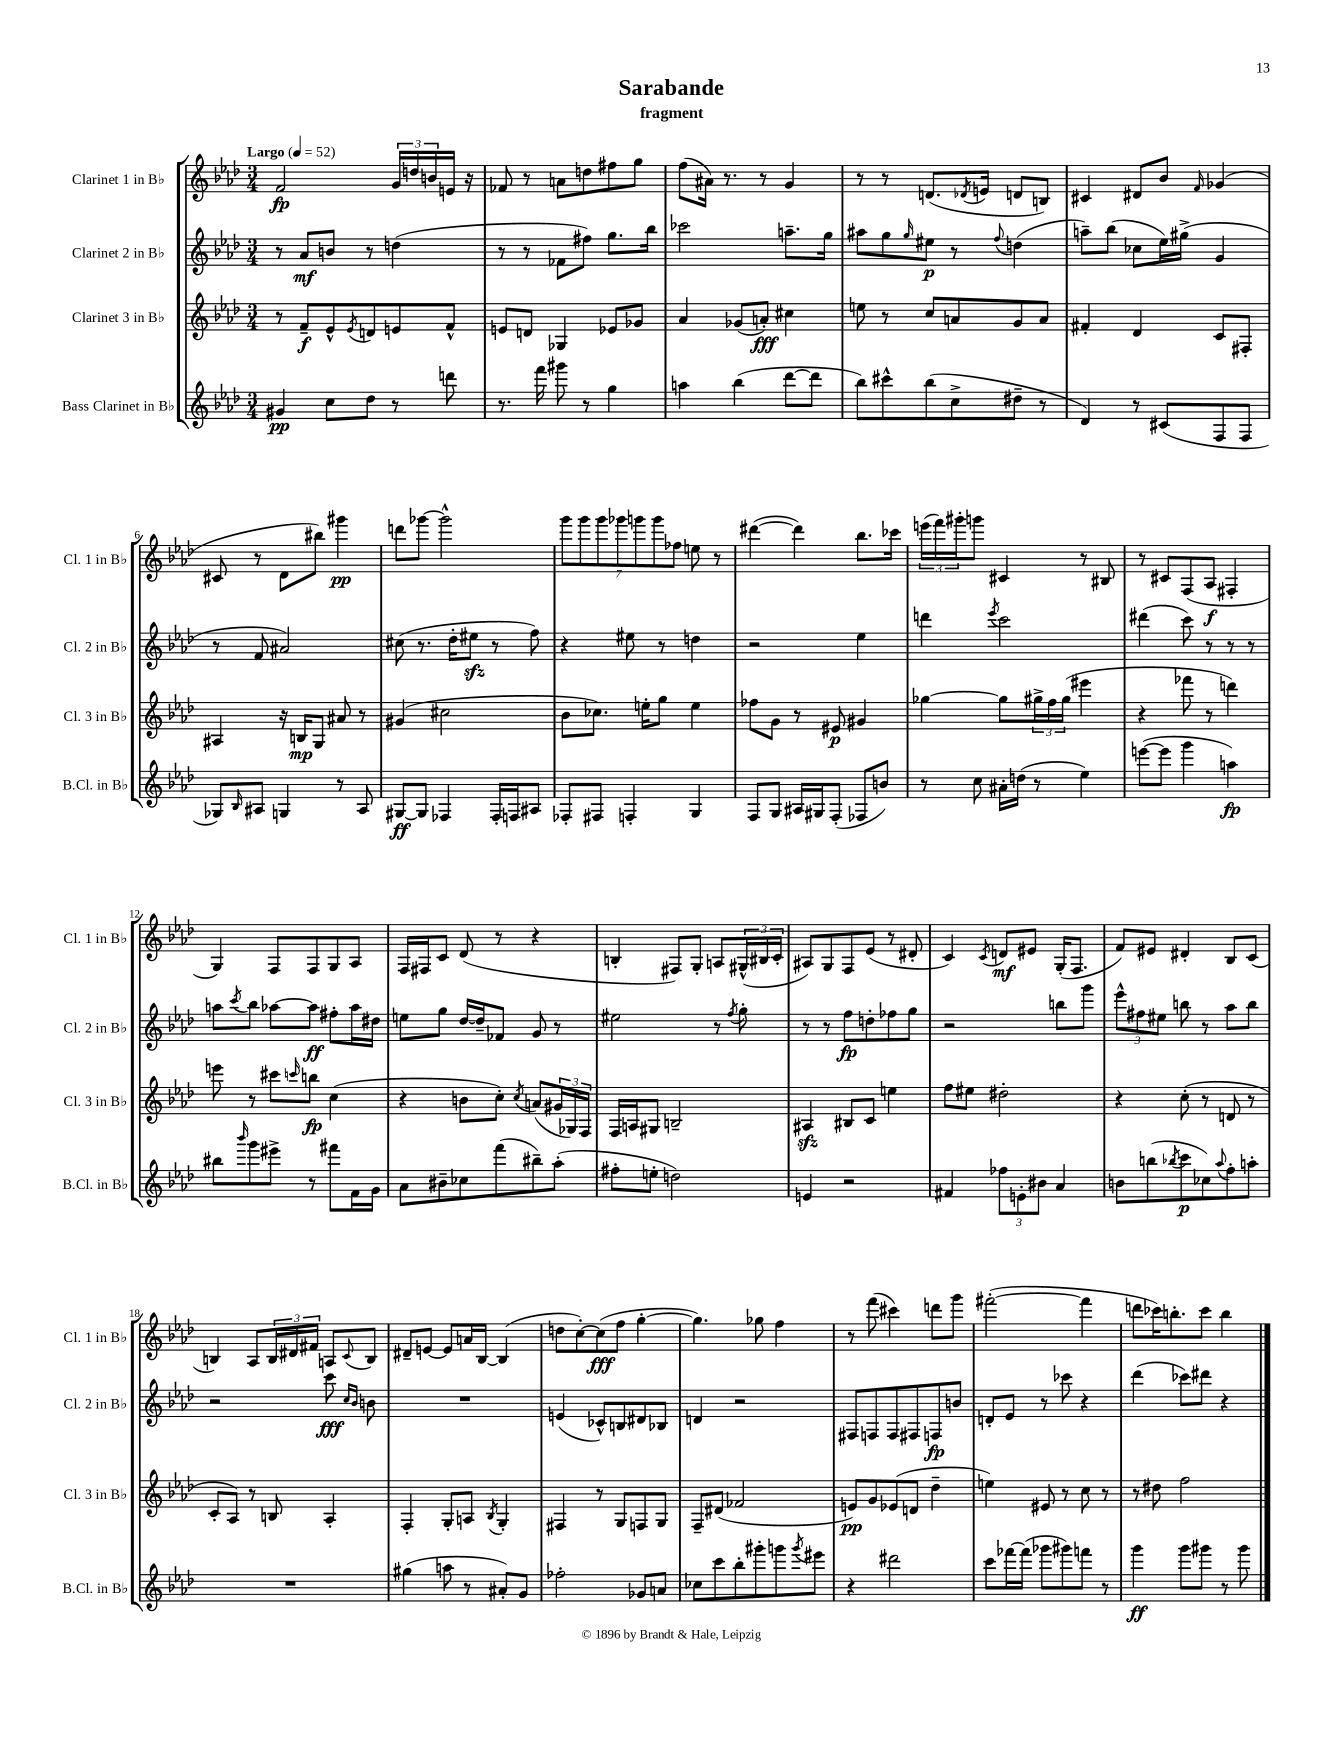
\header { title = "Sarabande" subtitle = "fragment" }
<<
\new StaffGroup <<
\new Staff = "s0" \with { instrumentName = "Clarinet 1 in Bb" shortInstrumentName = "Cl. 1 in Bb" } {
    \clef treble \key aes \major \numericTimeSignature \time 3/4 \tempo "Largo" 4 = 52
    f'2\fp \tuplet 3/2 { g'16 d''16 b'16 } e'16 r16 |
    fes'8 r8 a'8 d''8 fis''8 g''8 |
    f''8( ais'16) r8. r8 g'4 |
    r8 r8 d'8.( \acciaccatura { des'8 } e'16 d'8 b8) |
    cis'4 dis'8 bes'8 \grace { f'16 } ges'4( |
    cis'8 r8 des'8 bis''8) gis'''4\pp |
    d'''8 ges'''8~ ges'''2-^ |
    \tuplet 7/4 { g'''8 g'''8 g'''8 ges'''8 g'''8 g'''8 fes''8 } e''8 r8 |
    dis'''4~( dis'''4) bes''8. ces'''16 |
    \tuplet 3/2 { e'''16( f'''16) gis'''16-. } g'''8 cis'4 r8 bis8 |
    r8 cis'8 f8( aes8\f fis4-. |
    g4) f8 f8 g8 aes8 |
    f16 fis16 c'8 des'8( r8 r4 |
    b4-. fis8) g8-. a8 \tuplet 3/2 { gis16-^( bis16 c'16-. } |
    ais8) g8 f8 ees'8( r8 dis'8-. |
    c'4) \acciaccatura { c'8 } d'8\mf eis'8 g16-.( f8. |
    f'8) eis'8 dis'4-. bes8 c'8( |
    b4) aes8 \tuplet 3/2 { b16 dis'16 fis'16 } a8 \appoggiatura { c'8 } b8 |
    dis'8-- e'8~ e'8 a'16 bes16~ bes4( |
    d''8 c''8~-.) c''8\fff( f''8 g''4~-. |
    g''4.) ges''8 f''4 |
    r8 f'''8( cis'''4) d'''8 g'''8 |
    fis'''2~-.( fis'''4 |
    d'''8 ces'''16) b''8.-. ces'''8 b''4 \bar "|." |
}
\new Staff = "s1" \with { instrumentName = "Clarinet 2 in Bb" shortInstrumentName = "Cl. 2 in Bb" } {
    \clef treble \key aes \major \numericTimeSignature \time 3/4
    r8 aes'8\mf b'8 r8 d''4( |
    r8 r8 fes'8 fis''8) g''8. bes''16 |
    ces'''2 a''8.-- g''16 |
    ais''8 g''8 \grace { g''16 } eis''8\p r8 \appoggiatura { f''8 } d''4( |
    a''8--) bes''8( ces''8 ees''16) gis''16->( g'4 |
    r8 f'8 ais'2) |
    cis''8( r8. des''16-. eis''8\sfz r8 f''8) |
    r4 eis''8 r8 d''4 |
    r2 ees''4 |
    d'''4 \acciaccatura { ees'''8 } c'''2 |
    dis'''4( c'''8) r8 r8 r8 |
    a''8 \acciaccatura { c'''8 } bes''8 aes''8~ aes''8\ff fis''8-. aes''16 dis''16 |
    e''8 g''8 des''16~ des''16-- fes'8 g'8 r8 |
    eis''2 r8 \acciaccatura { f''8 } g''8-. |
    r8 r8 f''8\fp d''8-. fes''8 g''8 |
    r2 b''8 g'''8 |
    \tuplet 3/2 { ees'''8-^ fis''8 eis''8 } b''8 r8 aes''8 b''8 |
    r2 c'''8\fff \grace { c''16 bes'16 } b'8 |
    R2. |
    e'4( ces'8-^) b8 dis'8 bes8 |
    d'4 r2 |
    fis8 f8 f8 fis8 f8\fp b'8 |
    d'8-. ees'8 r8 ces'''8 r4 |
    des'''4( ces'''8) dis'''8 r4 \bar "|." |
}
\new Staff = "s2" \with { instrumentName = "Clarinet 3 in Bb" shortInstrumentName = "Cl. 3 in Bb" } {
    \clef treble \key aes \major \numericTimeSignature \time 3/4
    r8 f'8--\f ees'8-^ \acciaccatura { ees'8 } d'8 e'8 f'8-^ |
    e'8 d'8 ges4 ees'8 ges'8 |
    aes'4 ges'8( a'8-.\fff) cis''4 |
    e''8 r8 c''8 a'8 g'8 a'8 |
    fis'4-. des'4 c'8 fis8-. |
    ais4 r16 b16\mp g8 ais'8 r8 |
    gis'4( cis''2 |
    bes'8 ces''8.) e''16-. g''8 e''4 |
    fes''8 g'8 r8 eis'8\p gis'4 |
    ges''4~ ges''8 \tuplet 3/2 { gis''16-> f''16 gis''16( } eis'''4 |
    r4 fes'''8 r8 d'''4) |
    e'''8 r8 cis'''8 \grace { c'''16 } b''8\fp c''4( |
    r4 b'8 c''8-.) \acciaccatura { c''8 } a'8( \tuplet 3/2 { gis'16 ges16) f16 } |
    f16 a16 gis8 b2-- |
    ais4\sfz bis8 c'8 e''4 |
    f''8 eis''8 dis''2-. |
    r4 c''8-.( r8 d'8 r8 |
    c'8-. aes8) r8 b8 aes4-. |
    f4-. g8-. a8 \acciaccatura { bes8 } g4-. |
    fis4 r8 g8 f8 g8 |
    f8-- dis'8( fes'2 |
    e'8\pp) g'8 ees'8( d'8 des''4-- |
    e''4) eis'8 r8 c''8 r8 |
    r8 dis''8 f''2 \bar "|." |
}
\new Staff = "s3" \with { instrumentName = "Bass Clarinet in Bb" shortInstrumentName = "B.Cl. in Bb" } {
    \clef treble \key aes \major \numericTimeSignature \time 3/4
    gis'4\pp c''8 des''8 r8 d'''8 |
    r8. f'''16 gis'''8 r8 g''4 |
    a''4 bes''4( des'''8~ des'''8 |
    bes''8) cis'''8-^ bes''8( c''8-> dis''8-- r8 |
    des'4) r8 cis'8( f8 f8 |
    ges8) \grace { bes16 } ais8 g4 r8 ais8 |
    gis8~\ff gis8 fes4 fes16-. f16 ais8 |
    fes8-. fis8 f4-. g4 |
    f8 g8 ais16 gis16 f8-.( fes8 b'8) |
    r8 c''8 ais'16-. d''16( r8 ees''4) |
    e'''8~( e'''8 g'''4 a''4\fp) |
    bis''8 \grace { bes'''16 } g'''8 eis'''8-> r8 fis'''8 f'16 g'16 |
    aes'8 bis'8-- ces''8 f'''8( bis''8--) aes''8-.( |
    fis''8-. e''8-. d''2) |
    e'4 r2 |
    fis'4 \tuplet 3/2 { fes''8 e'8-. bis'8 } aes'4 |
    b'8 b''8( \acciaccatura { bes''8 } c'''8\p ces''8) \appoggiatura { aes''8 } f''8-. a''8-. |
    R2. |
    gis''4( a''8 r8 ais'8-.) g'8 |
    fes''2-. ges'8 a'8 |
    ces''8 c'''8 bes''8-. gis'''8-. g'''8 \acciaccatura { g'''8 } eis'''8 |
    r4 dis'''2 |
    c'''8 fes'''16~ fes'''16( ges'''8 gis'''8) f'''8 r8 |
    g'''4\ff g'''8 gis'''8 r8 gis'''8 \bar "|." |
}
>>
>>
